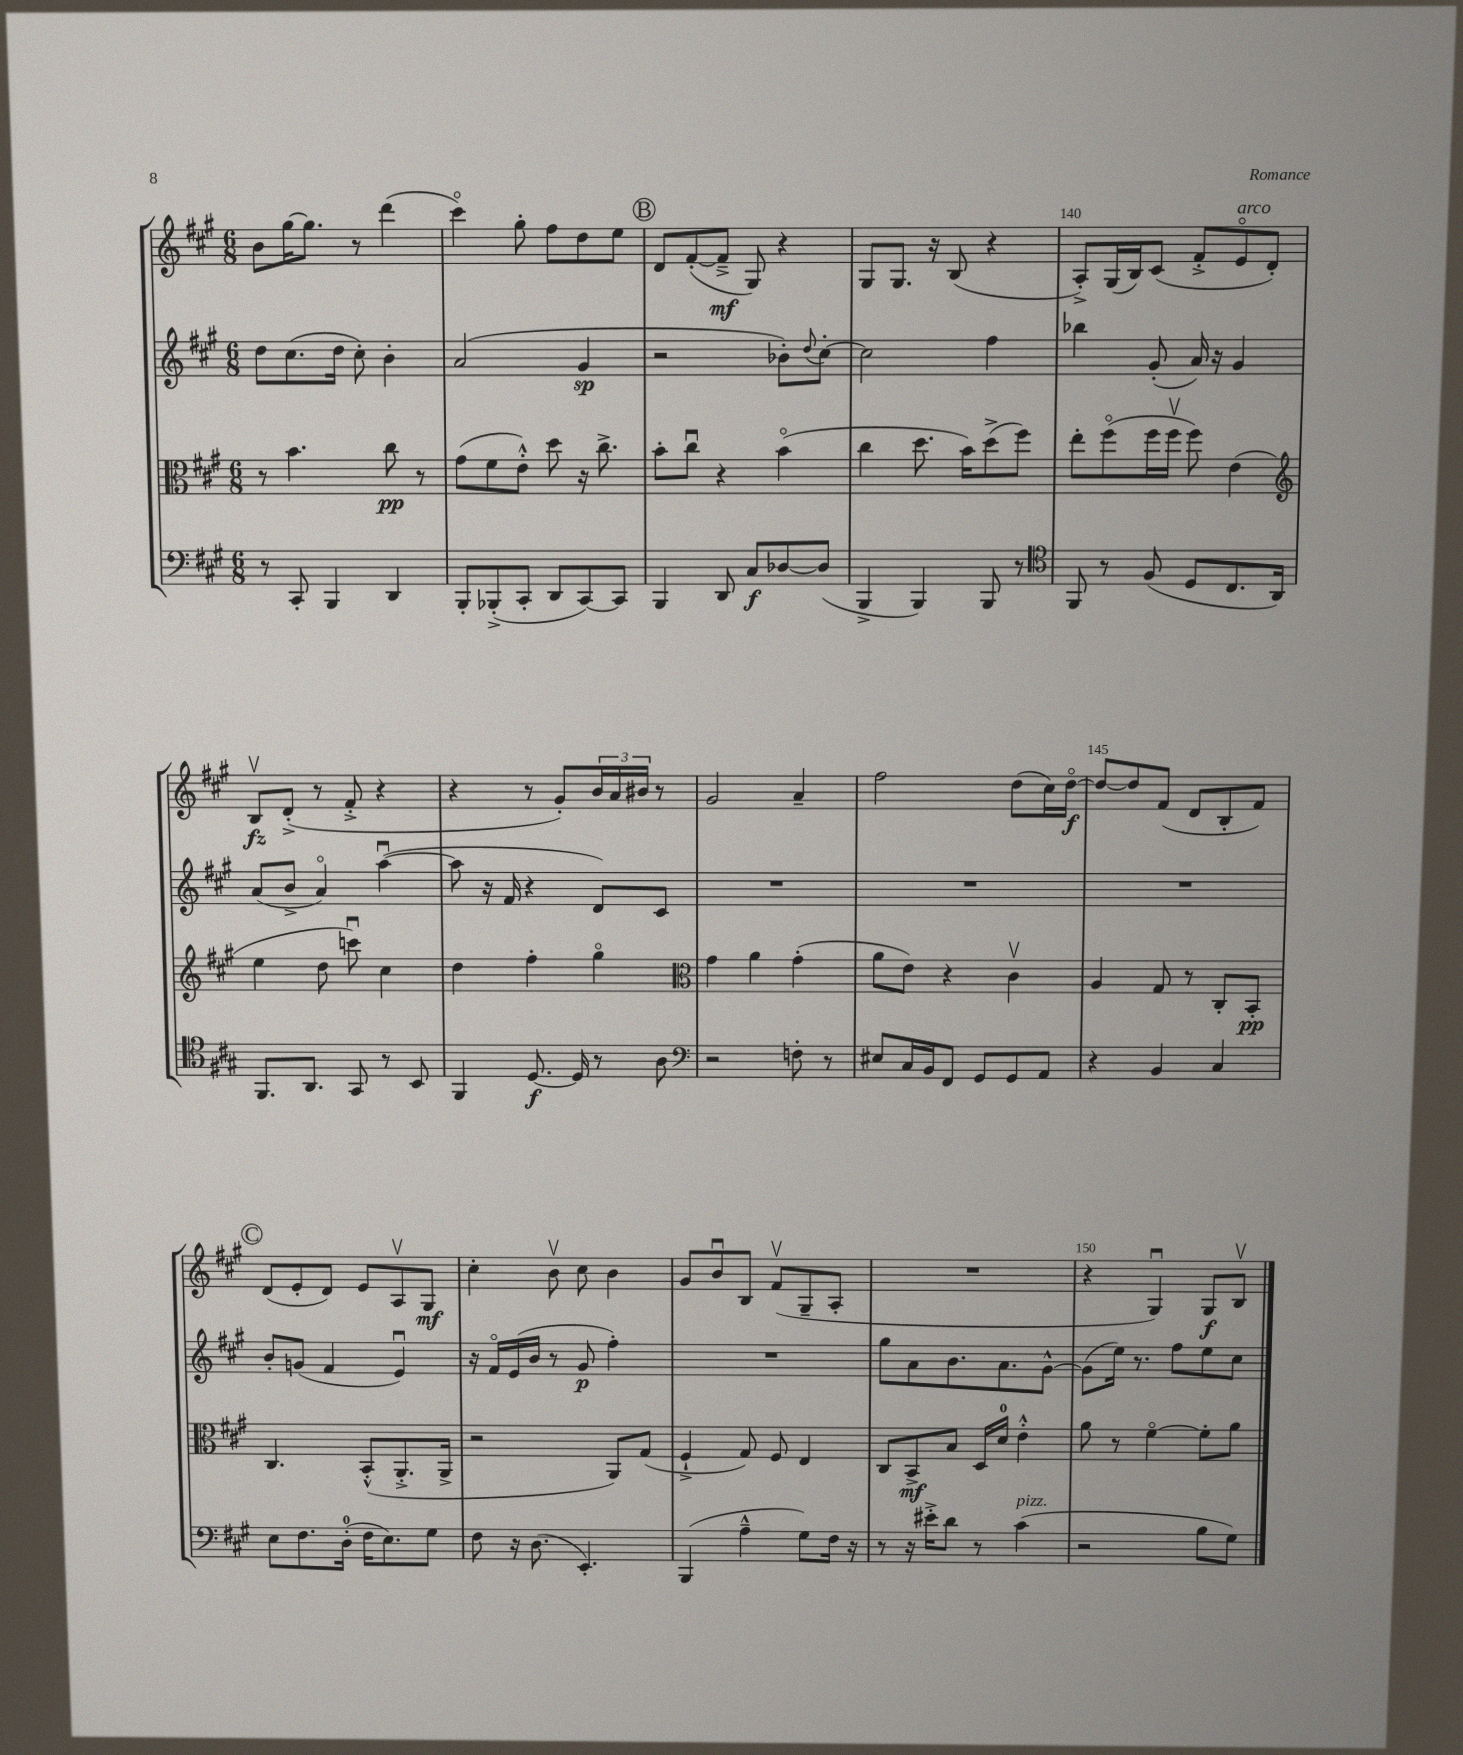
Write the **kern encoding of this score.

**kern	**kern	**kern	**kern
*staff4	*staff3	*staff2	*staff1
*clefF4	*clefC3	*clefG2	*clefG2
*k[f#c#g#]	*k[f#c#g#]	*k[f#c#g#]	*k[f#c#g#]
*M6/8	*M6/8	*M6/8	*M6/8
8r	8r	8dd\L	8b\L
8CC#'/	4.b\	(8.cc#\	[16gg#\K
.	.	.	8.gg#\]J
4BBB/	.	.	.
.	.	16dd\Jk	.
.	.	8cc#'\)	8r
4DD/	8cc#\	4b'\	(4ddd\
.	8r	.	.
=	=	=	=
8BBB'/L	(8g#\L	(2a/	4ccc#o\)
(8BBB-'^/	8f#\	.	.
8CC#'/J	8e'^^\J)	.	8gg#'\
8DD/L	8dd\	.	8ff#\L
[8CC#/)	16r	4g#/	8dd\
.	8.cc#^\	.	.
8CC#/]J	.	.	8ee\J
=	=	=	=
4BBB/	8b'\L	2r	8d/L
.	8cc#u\J	.	([8f#'/
8DD/	4r	.	8f#~^/]J
8C#/L	.	.	8G#/)
[8D-/	(4bo\	8b-'\L)	4r
.	.	8qqdd/	.
(8D-/]J	.	[8cc#'\J	.
=	=	=	=
4BBB^/	4cc#\	2cc#\]	8G#/L
.	.	.	8.G#/J
4BBB/)	8.dd\	.	.
.	.	.	16r
.	.	.	(8B/
.	16b\LK)	.	.
8BBB/	(8dd^\	4ff#\	4r
8r	8ff#\J)	.	.
=	=	=	=
*clefC4	*	*	*
8FF#/	8ee'\L	4bb-\	8A'^/L)
8r	(8ff#o\	.	(16G#/L
.	.	.	16B/J)
(8F#/	16ff#\L	(8g#'/	(8c#/J
.	16ff#v\JJ	.	.
8D/L	8ff#\)	16a/)	8f#'^/L
.	.	16r	.
8.C#/	(4e\	4g#/	8eo/
.	.	.	8d'/J)
16AA/Jk)	.	.	.
=	=	=	=
*	*clefG2	*	*
8.FF#/L	4ee\	(8a/L	8Bv/L
.	.	8b^/J	(8d'^/J
8.AA/J	.	.	.
.	8dd\	4ao/)	8r
8GG#/	8cccu\)	.	8f#'^/
8r	4cc#\	([4aau\	4r
8BB/	.	.	.
=	=	=	=
4FF#/	4dd\	8aa\]	4r
.	.	16r	.
.	.	16f#/	.
[8.D/	4ff#'\	4r	8r
.	.	.	8g#'/L)
16D/]	.	.	.
8r	4gg#o\	8d/L)	24b/L
.	.	.	24a/
.	.	.	24b#/JJ
8A\	.	8c#/J	8r
=	=	=	=
*clefF4	*clefC3	*	*
2r	4g#\	2.r	2g#/
.	4a\	.	.
8F'\	(4g#'\	.	4a~/
8r	.	.	.
=	=	=	=
8E#/L	8a\L	2.r	2ff#\
16C#/L	8e\J)	.	.
16BB/J	.	.	.
8FF#/J	4r	.	.
8GG#/L	.	.	.
8GG#/	4c#v\	.	(8dd\L
8AA/J	.	.	16cc#\L)
.	.	.	[16ddo\JJ
=	=	=	=
4r	4A/	2.r	8dd/_L
.	.	.	8dd/]
4BB/	8G#/	.	(8f#/J
.	8r	.	8d/L
4C#/	8C#'/L	.	8B'/
.	8BB'/J	.	8f#/J)
=	=	=	=
8E\L	4.C#/	8b'/L	(8d/L
8.F#\	.	(8g/J	8e'/
.	.	4f#/	8d/J)
(16D'\Jk	.	.	.
16F#\LK	(8BB'^^/L	.	8e/L
8.E\)	.	.	.
.	8.AA'^/	4eu/)	8Av/
8G#\J	.	.	8G#/J
.	16AA^/Jk	.	.
=	=	=	=
8F#\	2r	16r	4cc#'\
.	.	16f#o/LL	.
16r	.	(16e/	.
(8.D\	.	16b/JJ	.
.	.	8r	8bv\
4.EE'/)	.	8g#/	8cc#\
.	8AA/L)	4ff#'\)	4b\
.	(8G#/J	.	.
=	=	=	=
(4BBB/	4F#`^/	2.r	8g#/L
.	.	.	8bu/
4A~^^\	8G#/)	.	8B/J
.	8F#/	.	(8f#v/L
8G#\L)	4E/	.	8G#~/
16F#\Jk	.	.	8A'/J
16r	.	.	.
=	=	=	=
8r	8C#/L	8gg#\L	2.r
16r	8BB^/	8a\	.
16e#'^\LK	.	.	.
8d\J	8B/J	8.b\	.
8r	16D/LL	.	.
.	16d/JJ	8.a\	.
(4c#\	4e'^^\	.	.
.	.	[8g#^^\J	.
=	=	=	=
2r	8a\	(8g#\]L	4r
.	8r	16ee\Jk)	.
.	.	8.r	.
.	[4f#o\	.	4G#u/)
.	.	8ff#\L	.
8B\L	8f#'\]L	8ee\	8G#/L
8G#\J)	8a\J	8cc#\J	8Bv/J
==	==	==	==
*-	*-	*-	*-
